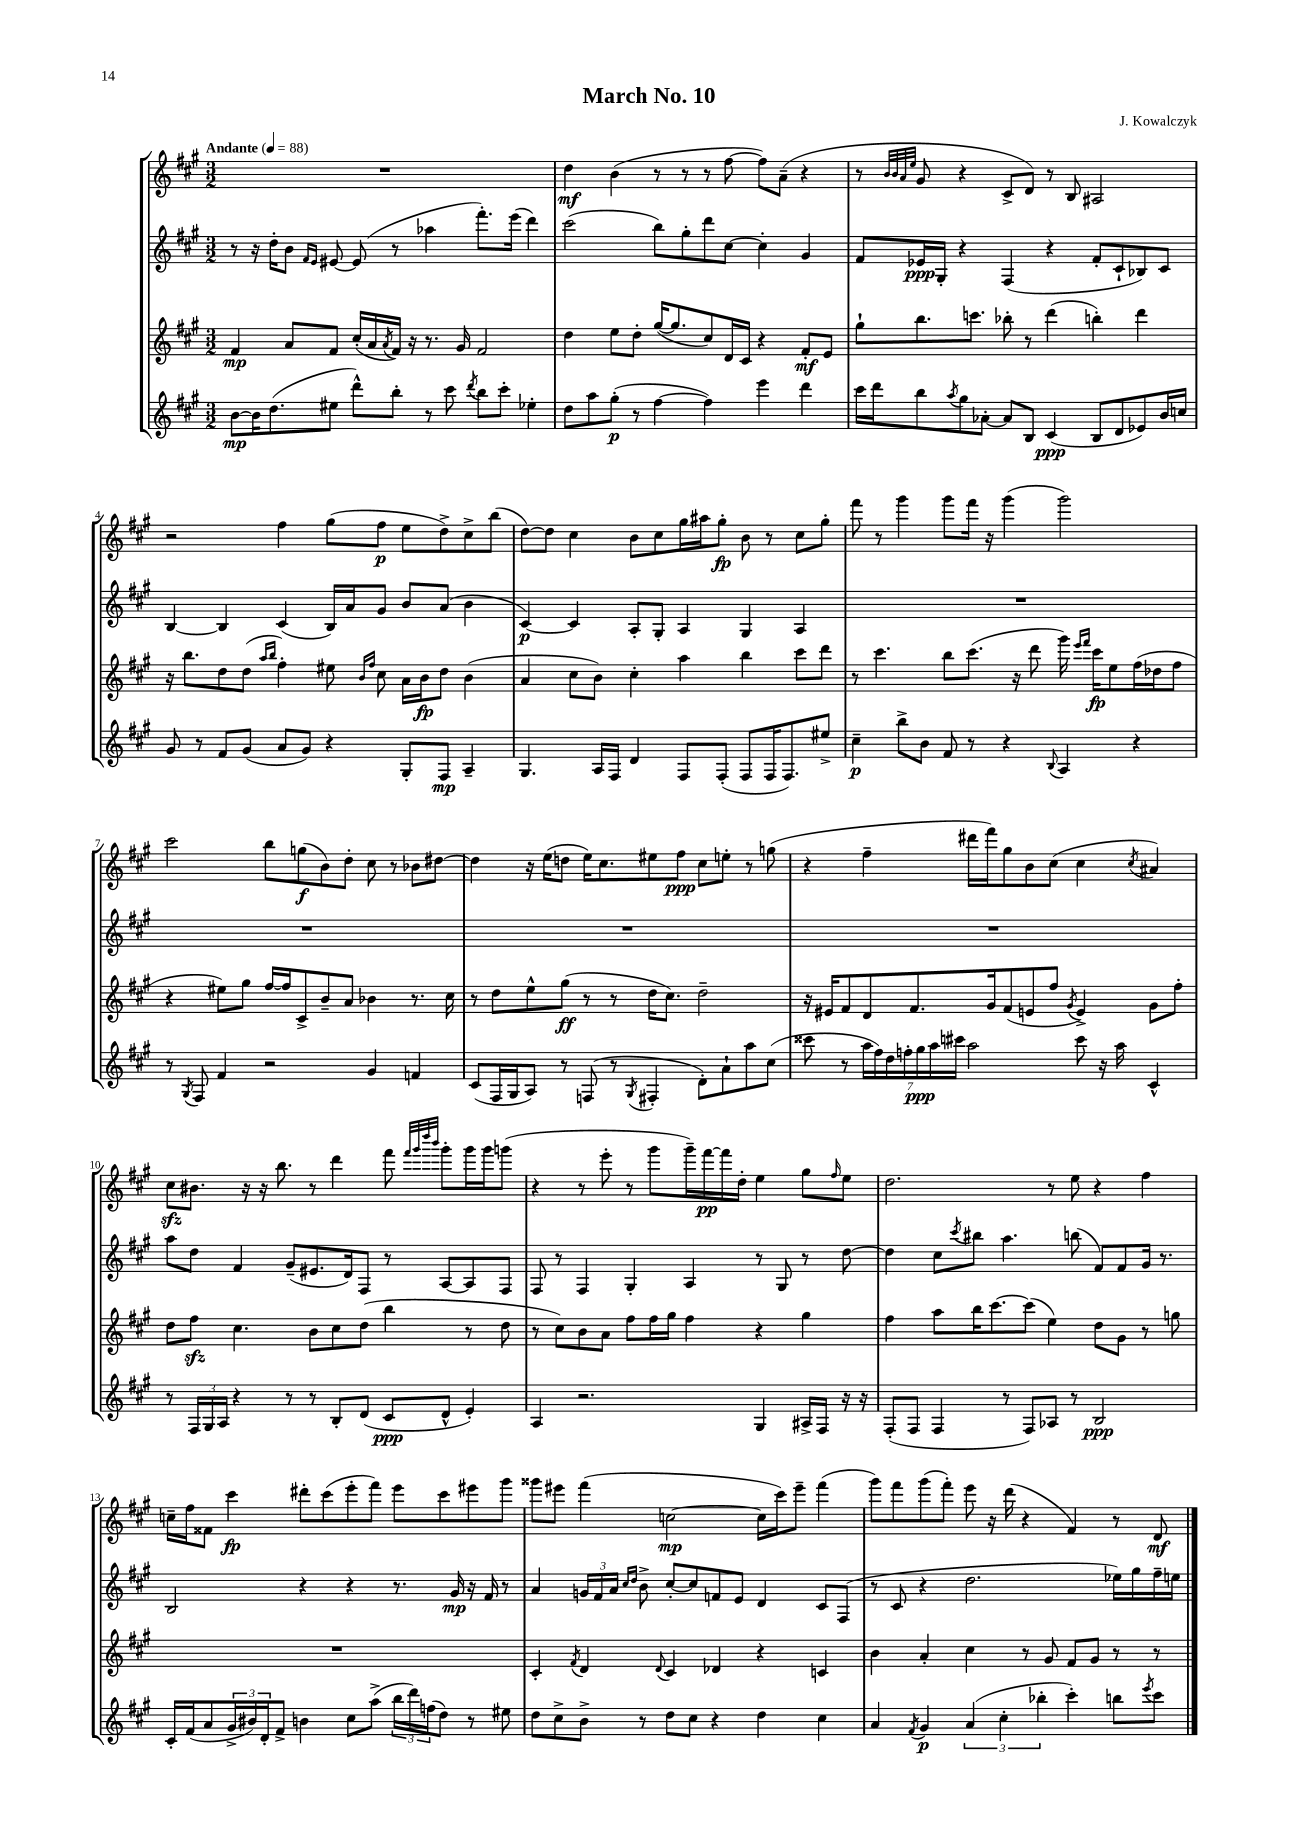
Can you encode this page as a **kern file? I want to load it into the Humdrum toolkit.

**kern	**dynam	**kern	**dynam	**kern	**dynam	**kern	**dynam
*part4	*part4	*part3	*part3	*part2	*part2	*part1	*part1
*staff4	*staff4	*staff3	*staff3	*staff2	*staff2	*staff1	*staff1
*clefG2	*	*clefG2	*	*clefG2	*	*clefG2	*
*k[f#c#g#]	*	*k[f#c#g#]	*	*k[f#c#g#]	*	*k[f#c#g#]	*
*M3/2	*	*M3/2	*	*M3/2	*	*M3/2	*
*MM88	*	*MM88	*	*MM88	*	*MM88	*
=1	=1	=1	=1	=1	=1	=1	=1
!	!	!	!	!	!	!LO:TX:a:B:t=Andante	!
[8b\L	mp	4f#/	mp	8r	.	1.r	.
16b\K]	.	.	.	16r	.	.	.
(8.dd\	.	.	.	16dd'\KL	.	.	.
.	.	8a/L	.	8b\J	.	.	.
.	.	.	.	16qqf#/LL	.	.	.
.	.	.	.	16qqe/JJ	.	.	.
8ee#X\J	.	8f#/J	.	[8e#X/	.	.	.
8ddd^^\L)	.	(16cc#'/LL	.	(8e#/]	.	.	.
.	.	16a/	.	.	.	.	.
.	.	8qa/	.	.	.	.	.
8bb'\J	.	16f#/JJ)	.	8r	.	.	.
.	.	16r	.	.	.	.	.
8r	.	8.r	.	4aa-X\	.	.	.
8ccc#\	.	.	.	.	.	.	.
.	.	16g#/	.	.	.	.	.
8qddd/	.	.	.	.	.	.	.
8bb\L	.	2f#/	.	8.fff#'\L)	.	.	.
8ccc#'\J	.	.	.	.	.	.	.
.	.	.	.	(16eee\Jk	.	.	.
4ee-X'\	.	.	.	4ddd\)	.	.	.
=2	=2	=2	=2	=2	=2	=2	=2
8dd\L	.	4dd\	.	(2ccc#\	.	4dd\	mf
8aa\	.	.	.	.	.	.	.
(8gg#'\J	p	8ee\L	.	.	.	(4b\	.
8r	.	8dd'\J	.	.	.	.	.
[4ff#\	.	([16gg#/KL	.	8bb\L)	.	8r	.
.	.	8.gg#/]	.	.	.	.	.
.	.	.	.	8gg#'\	.	8r	.
4ff#\])	.	8cc#/)	.	8ddd\	.	8r	.
.	.	16d/L	.	[8cc#\J	.	[8ff#\	.
.	.	16c#/JJ	.	.	.	.	.
4eee\	.	4r	.	4cc#'\]	.	8ff#\L])	.
.	.	.	.	.	.	(8a~\J	.
4ddd\	.	8f#'/L	mf	4g#/	.	4r	.
.	.	8e/J	.	.	.	.	.
=3	=3	=3	=3	=3	=3	=3	=3
16ccc#\LL	.	8gg#`\L	.	8f#/L	.	8r	.
16ddd\J	.	.	.	.	.	.	.
.	.	.	.	.	.	32qqb/LLL	.
.	.	.	.	.	.	32qqb/	.
.	.	.	.	.	.	32qqa/	.
.	.	.	.	.	.	32qqee/JJJ	.
8bb\	.	8.bb\	.	16e-X/L	ppp	8g#/	.
.	.	.	.	16G#'/JJ	.	.	.
8qaa/	.	.	.	.	.	.	.
8gg#\	.	.	.	4r	.	4r	.
.	.	8.cccn\J	.	.	.	.	.
[8a-X'\J	.	.	.	.	.	.	.
8a-/L]	.	8bb-X'\	.	(4F#/	.	8c#^/L	.
8B/J	.	8r	.	.	.	8d/J)	.
(4c#/	ppp	(4ddd\	.	4r	.	8r	.
.	.	.	.	.	.	8B/	.
8B/L	.	4bbn'\)	.	8f#'/L	.	2A#X/	.
8d/	.	.	.	8c#`/	.	.	.
8e-X/)	.	4ddd\	.	8B-X/)	.	.	.
16b/L	.	.	.	8c#/J	.	.	.
16ccn/JJ	.	.	.	.	.	.	.
!!LO:LB:g=z
=4	=4	=4	=4	=4	=4	=4	=4
8g#/	.	16r	.	[4B/	.	2r	.
.	.	8.bb\L	.	.	.	.	.
8r	.	.	.	.	.	.	.
8f#/L	.	8dd\	.	4B/]	.	.	.
(8g#/J	.	(8dd\J	.	.	.	.	.
.	.	16qqaa/LL	.	.	.	.	.
.	.	16qqbb/JJ	.	.	.	.	.
8a/L	.	4ff#'\)	.	(4c#/	.	4ff#\	.
8g#/J)	.	.	.	.	.	.	.
4r	.	8ee#X\	.	16B/LL)	.	(8gg#\L	.
.	.	.	.	16a/J	.	.	.
.	.	16qqb/LL	.	.	.	.	.
.	.	16qqff#/JJ	.	.	.	.	.
.	.	8cc#\	.	8g#/J	.	8ff#\J	p
8G#'/L	.	16a\LL	.	8b/L	.	8ee\L	.
.	.	16b\J	fp	.	.	.	.
8F#/J	mp	8dd\J	.	(8a/J	.	8dd^\)	.
4A~/	.	(4b\	.	4b\	.	8cc#^\	.
.	.	.	.	.	.	(8bb\J	.
=5	=5	=5	=5	=5	=5	=5	=5
4.G#/	.	4a/	.	[4c#/)	p	[8dd\L)	.
.	.	.	.	.	.	8dd\J]	.
.	.	8cc#\L	.	4c#/]	.	4cc#\	.
16A/LL	.	8b\J)	.	.	.	.	.
16F#/JJ	.	.	.	.	.	.	.
4d/	.	4cc#'\	.	8A'/L	.	8b\L	.
.	.	.	.	8G#'/J	.	8cc#\	.
8F#/L	.	4aa\	.	4A/	.	16gg#\L	.
.	.	.	.	.	.	16aa#X\J	.
(8F#'/J	.	.	.	.	.	8gg#'\J	fp
8F#/L	.	4bb\	.	4G#/	.	8b\	.
16F#/K	.	.	.	.	.	8r	.
8.F#/)	.	.	.	.	.	.	.
.	.	8ccc#\L	.	4A/	.	8cc#\L	.
8ee#X^/J	.	8ddd\J	.	.	.	8gg#'\J	.
=6	=6	=6	=6	=6	=6	=6	=6
4cc#~\	p	8r	.	1.r	.	8fff#\	.
.	.	4.ccc#\	.	.	.	8r	.
8bb^\L	.	.	.	.	.	4ggg#\	.
8b\J	.	.	.	.	.	.	.
8f#/	.	8bb\L	.	.	.	8ggg#\L	.
8r	.	(8.ccc#\J	.	.	.	16fff#\Jk	.
.	.	.	.	.	.	16r	.
4r	.	.	.	.	.	(4ggg#\	.
.	.	16r	.	.	.	.	.
.	.	8ddd\	.	.	.	.	.
8qqB/	.	.	.	.	.	.	.
4A/	.	16ggg#\)	.	.	.	2ggg#\)	.
.	.	16qqeee/LL	.	.	.	.	.
.	.	16qqfff#/JJ	.	.	.	.	.
.	.	16ccc#\KL	fp	.	.	.	.
.	.	8ee\	.	.	.	.	.
4r	.	(16ff#\L	.	.	.	.	.
.	.	16dd-X\J	.	.	.	.	.
.	.	8ff#\J	.	.	.	.	.
!!LO:LB:g=z
=7	=7	=7	=7	=7	=7	=7	=7
8r	.	4r	.	1.r	.	2ccc#\	.
8qG#/	.	.	.	.	.	.	.
8F#/	.	.	.	.	.	.	.
4f#/	.	8ee#X\L)	.	.	.	.	.
.	.	8gg#\J	.	.	.	.	.
2r	.	[16ff#/LL	.	.	.	8bb\L	.
.	.	16ff#/J]	.	.	.	.	.
.	.	8c#^/	.	.	.	(8ggn\	f
.	.	8b~/	.	.	.	8b\)	.
.	.	8a/J	.	.	.	8dd'\J	.
4g#/	.	4b-X\	.	.	.	8cc#\	.
.	.	.	.	.	.	8r	.
4fn/	.	8.r	.	.	.	8b-X\L	.
.	.	.	.	.	.	[8dd#X\J	.
.	.	16cc#\	.	.	.	.	.
=8	=8	=8	=8	=8	=8	=8	=8
(8c#/L	.	8r	.	1.r	.	4dd#\]	.
16F#/L	.	8dd\L	.	.	.	.	.
16G#/J	.	.	.	.	.	.	.
8A/J)	.	8ee^^\	.	.	.	16r	.
.	.	.	.	.	.	(16ee\KL	.
8r	.	(8gg#\J	ff	.	.	8ddn\J	.
(8Fn/	.	8r	.	.	.	16ee\KL)	.
.	.	.	.	.	.	8.cc#\	.
8r	.	8r	.	.	.	.	.
8qG#/	.	.	.	.	.	.	.
4F#X'/	.	16dd\KL	.	.	.	8ee#X\	.
.	.	8.cc#\J)	.	.	.	.	.
.	.	.	.	.	.	8ff#\J	ppp
8d'\L)	.	2dd~\	.	.	.	8cc#\L	.
8a`\	.	.	.	.	.	8een'\J	.
8aa\	.	.	.	.	.	8r	.
(8cc#\J	.	.	.	.	.	(8ggn\	.
=9	=9	=9	=9	=9	=9	=9	=9
8ccc##X\	.	16r	.	1.r	.	4r	.
.	.	16e#X/KL	.	.	.	.	.
8r	.	8f#/	.	.	.	.	.
28aa\LL	.	8d/	.	.	.	4ff#~\	.
28ff#\)	.	.	.	.	.	.	.
28dd\	.	.	.	.	.	.	.
28ffn'\	.	.	.	.	.	.	.
.	.	8.f#/	.	.	.	.	.
28gg#\	ppp	.	.	.	.	.	.
28aa\	.	.	.	.	.	.	.
28ccc#X\JJ	.	.	.	.	.	.	.
2aa\	.	.	.	.	.	16ddd#X\LL	.
.	.	16g#/k	.	.	.	16fff#\J)	.
.	.	(8f#/	.	.	.	8gg#\	.
.	.	8en/	.	.	.	8b\	.
.	.	8ff#/J	.	.	.	(8cc#\J	.
.	.	8qg#/	.	.	.	.	.
8ccc#\	.	4e^/)	.	.	.	4cc#\	.
16r	.	.	.	.	.	.	.
16aa\	.	.	.	.	.	.	.
.	.	.	.	.	.	8qcc#/	.
4c#^^/	.	8g#\L	.	.	.	4a#X/)	.
.	.	8ff#'\J	.	.	.	.	.
!!LO:LB:g=z
=10	=10	=10	=10	=10	=10	=10	=10
8r	.	8dd\L	.	8aa\L	.	8cc#zz\L	.
24F#/LL	.	8ff#zz\J	.	8dd\J	.	8.b#X\J	.
24G#/	.	.	.	.	.	.	.
24A/JJ	.	.	.	.	.	.	.
4r	.	4.cc#\	.	4f#/	.	.	.
.	.	.	.	.	.	16r	.
.	.	.	.	.	.	16r	.
.	.	.	.	.	.	8.bb\	.
8r	.	.	.	(8g#~/L	.	.	.
8r	.	8b\L	.	8.e#X/	.	8r	.
8B'/L	.	8cc#\	.	.	.	4ddd\	.
.	.	.	.	16d/k)	.	.	.
(8d/J	.	(8dd\J	.	8F#/J	.	.	.
8c#/L	ppp	4bb\	.	8r	.	8fff#\	.
.	.	.	.	.	.	32qqfff#/LLL	.
.	.	.	.	.	.	32qqggg#/	.
.	.	.	.	.	.	32qqdddd/	.
.	.	.	.	.	.	32qqbbb/JJJ	.
8d^^/J	.	.	.	[8A/L	.	8ggg#'\L	.
4e'/)	.	8r	.	8A/]	.	16ggg#\L	.
.	.	.	.	.	.	16ggg#\J	.
.	.	8dd\	.	8F#/J	.	(8gggn\J	.
=11	=11	=11	=11	=11	=11	=11	=11
4A/	.	8r	.	8F#/	.	4r	.
.	.	8cc#\L)	.	8r	.	.	.
2.r	.	8b\	.	4F#/	.	8r	.
.	.	8a\J	.	.	.	8eee'\	.
.	.	8ff#\L	.	4G#'/	.	8r	.
.	.	16ff#\L	.	.	.	8ggg#\L	.
.	.	16gg#\JJ	.	.	.	.	.
.	.	4ff#\	.	4A/	.	16ggg#~\L)	.
.	.	.	.	.	.	[16fff#\	pp
.	.	.	.	.	.	16fff#\]	.
.	.	.	.	.	.	16dd'\JJ	.
4G#/	.	4r	.	8r	.	4ee\	.
.	.	.	.	8G#/	.	.	.
16A#X^/LL	.	4gg#\	.	8r	.	8gg#\L	.
16F#/JJ	.	.	.	.	.	.	.
.	.	.	.	.	.	16qqff#/	.
16r	.	.	.	[8dd\	.	8ee\J	.
16r	.	.	.	.	.	.	.
=12	=12	=12	=12	=12	=12	=12	=12
(8F#'/L	.	4ff#\	.	4dd\]	.	2.dd\	.
8F#/J	.	.	.	.	.	.	.
4F#/	.	8aa\L	.	8cc#\L	.	.	.
.	.	.	.	8qccc#/	.	.	.
.	.	16bb\K	.	8bb#X\J	.	.	.
.	.	[8.ccc#\	.	.	.	.	.
8r	.	.	.	4.aa\	.	.	.
8F#/L)	.	(8ccc#\J]	.	.	.	.	.
8A-X/J	.	4ee\)	.	.	.	8r	.
8r	.	.	.	(8bbn\	.	8ee\	.
2B/	ppp	8dd\L	.	8f#/L)	.	4r	.
.	.	8g#\J	.	8f#/	.	.	.
.	.	8r	.	16g#/Jk	.	4ff#\	.
.	.	.	.	8.r	.	.	.
.	.	8ggn\	.	.	.	.	.
!!LO:LB:g=z
=13	=13	=13	=13	=13	=13	=13	=13
16c#'/LL	.	1.r	.	2B/	.	16ccn~\LL	.
(16f#/J	.	.	.	.	.	16ff#\J	.
8a/	.	.	.	.	.	8f##X\J	.
24g#^/L	.	.	.	.	.	4ccc#\	fp
24b#X/)	.	.	.	.	.	.	.
24d'/J	.	.	.	.	.	.	.
8f#^/J	.	.	.	.	.	.	.
4bn\	.	.	.	4r	.	8ddd#X'\L	.
.	.	.	.	.	.	(8ccc#\	.
8cc#\L	.	.	.	4r	.	8eee'\	.
(8aa^\J	.	.	.	.	.	8fff#\J)	.
24bb\LL	.	.	.	8.r	.	8eee\L	.
24ddd\)	.	.	.	.	.	.	.
(24ffn\J	.	.	.	.	.	.	.
8dd\J)	.	.	.	.	.	8ccc#\	.
.	.	.	.	16g#/	mp	.	.
8r	.	.	.	16r	.	8eee#X\	.
.	.	.	.	16f#/	.	.	.
8ee#X\	.	.	.	8r	.	8ggg#\J	.
=14	=14	=14	=14	=14	=14	=14	=14
8dd\L	.	4c#'/	.	4a/	.	8ggg##X\L	.
8cc#^\	.	.	.	.	.	8eee#X\J	.
.	.	8qf#/	.	.	.	.	.
8b^\J	.	4d/	.	24gn/LL	.	(4fff#\	.
.	.	.	.	24f#/	.	.	.
.	.	.	.	24a/JJ	.	.	.
.	.	.	.	16qqcc#/LL	.	.	.
.	.	.	.	16qqdd/JJ	.	.	.
8r	.	.	.	8b^\	.	.	.
.	.	8qqd/	.	.	.	.	.
8dd\L	.	4c#/	.	[8cc#'/L	.	[2ccn\	mp
8cc#\J	.	.	.	8cc#/]	.	.	.
4r	.	4d-X/	.	8fn/	.	.	.
.	.	.	.	8e/J	.	.	.
4dd\	.	4r	.	4d/	.	16cc\LL]	.
.	.	.	.	.	.	16ccc#\J)	.
.	.	.	.	.	.	8eee#~\J	.
4cc#\	.	4cn/	.	8c#/L	.	(4fff#\	.
.	.	.	.	(8F#/J	.	.	.
=15	=15	=15	=15	=15	=15	=15	=15
4a/	.	4b\	.	8r	.	8ggg#\L)	.
.	.	.	.	8c#/	.	8fff#\	.
8qf#/	.	.	.	.	.	.	.
4g#/	p	4a'/	.	4r	.	(8ggg#\	.
.	.	.	.	.	.	8fff#'\J)	.
(6a/	.	4cc#\	.	2.dd\	.	8eee\	.
.	.	.	.	.	.	16r	.
6cc#'\	.	.	.	.	.	.	.
.	.	.	.	.	.	(16ddd\	.
.	.	8r	.	.	.	4r	.
6bb-X'\	.	.	.	.	.	.	.
.	.	8g#/	.	.	.	.	.
4ccc#'\)	.	8f#/L	.	.	.	4f#/)	.
.	.	8g#/J	.	.	.	.	.
8bbn\L	.	8r	.	16ee-X\LL)	.	8r	.
.	.	.	.	16gg#\	.	.	.
8qeee/	.	.	.	.	.	.	.
8ccc#\J	.	8r	.	16ff#~\	.	8d/	mf
.	.	.	.	16een\JJ	.	.	.
==	==	==	==	==	==	==	==
*-	*-	*-	*-	*-	*-	*-	*-
